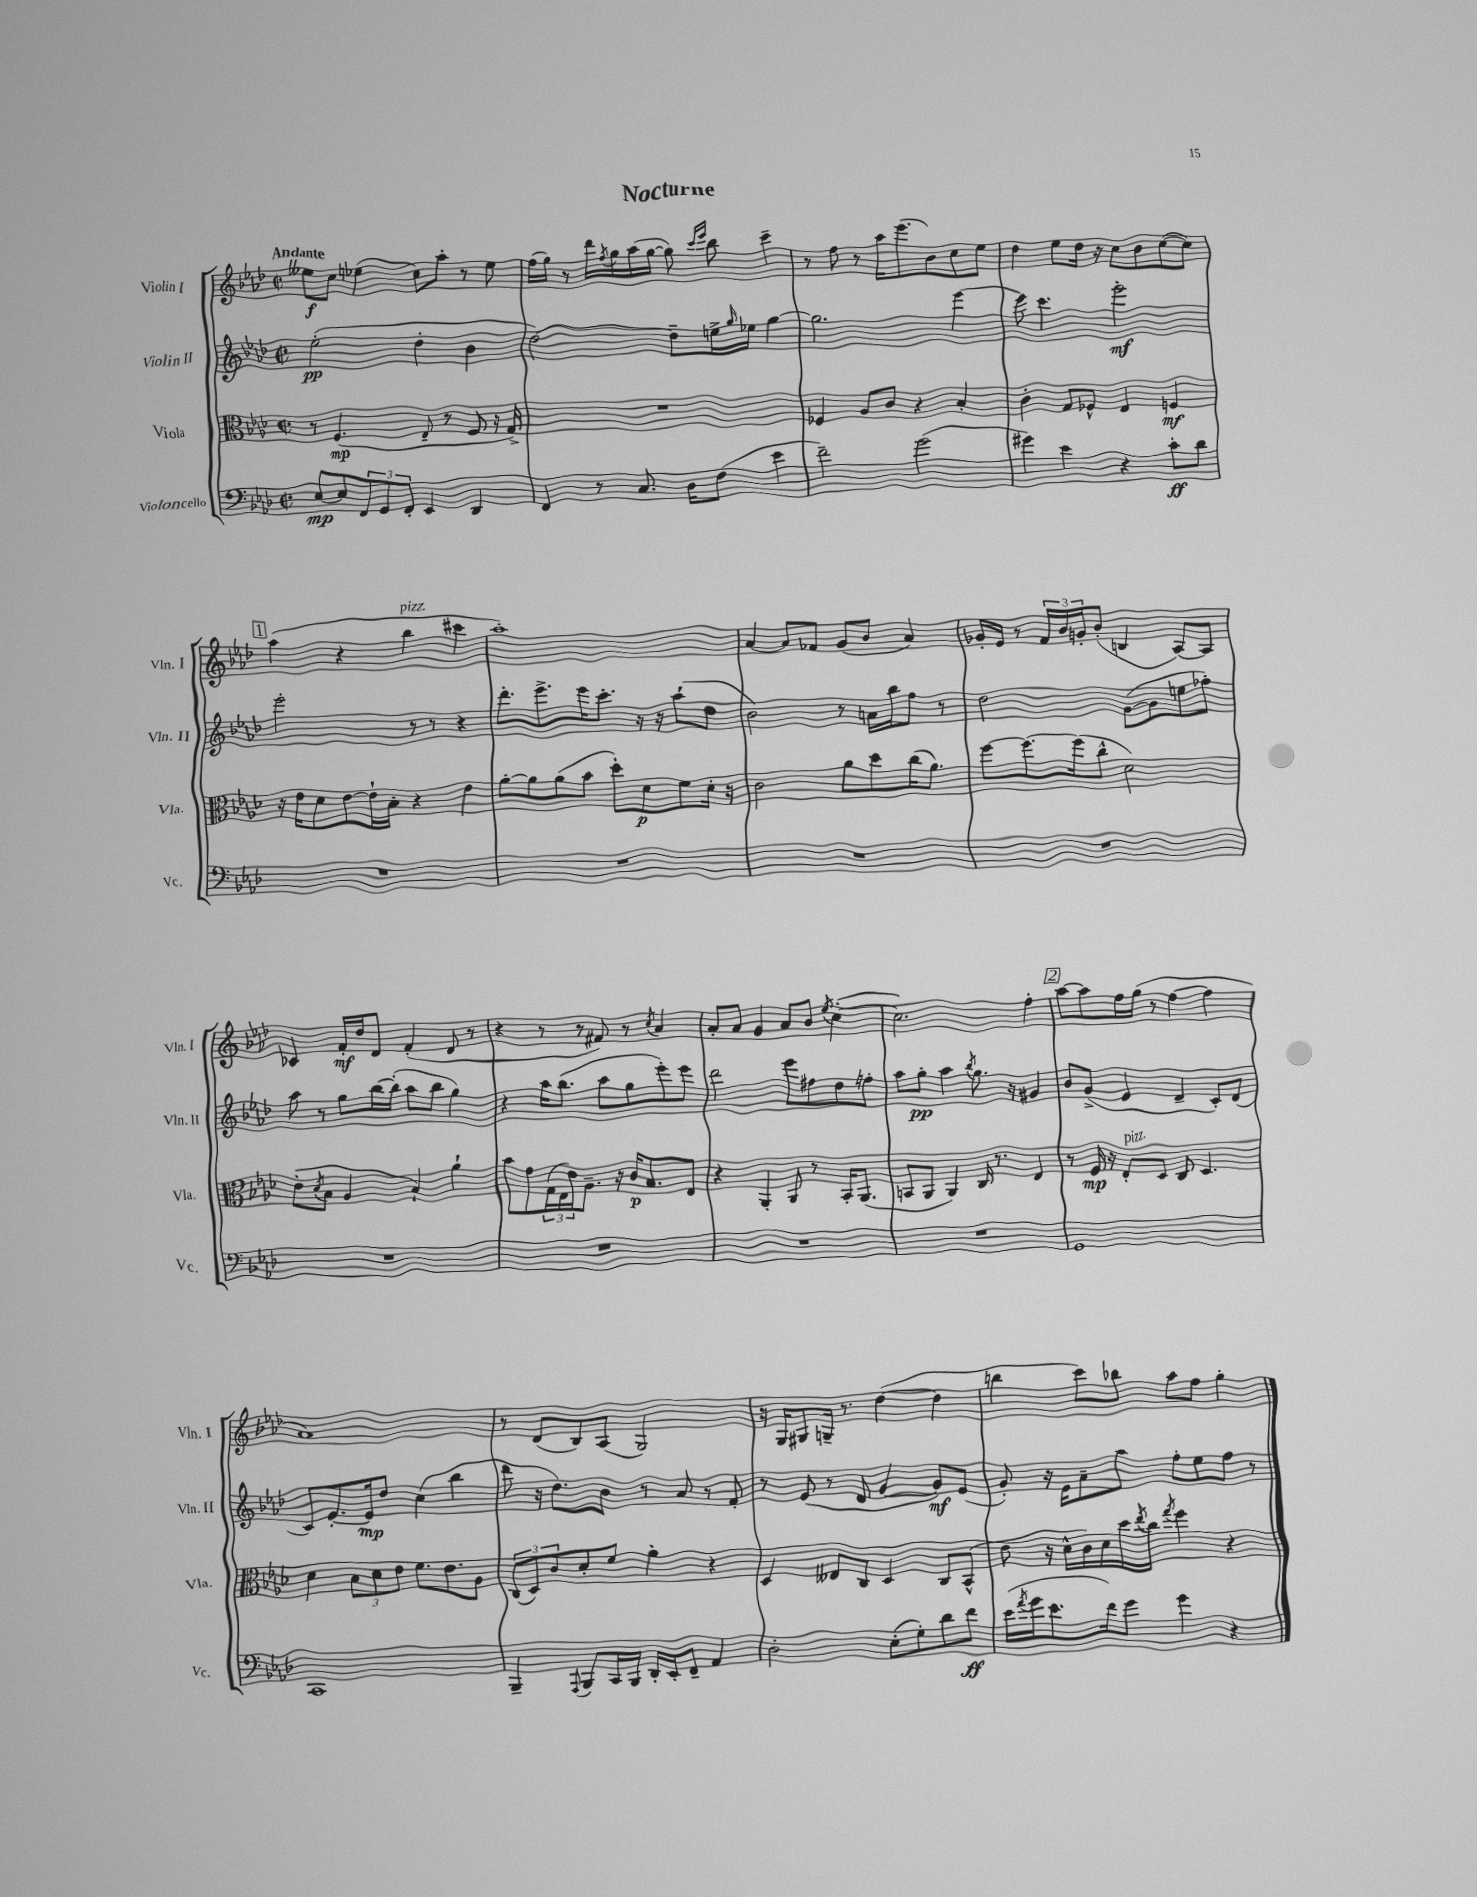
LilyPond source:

\header { title = "Nocturne" }
<<
\new StaffGroup <<
\new Staff = "s0" \with { instrumentName = "Violin I" shortInstrumentName = "Vln. I" } {
    \clef treble \key aes \major \defaultTimeSignature \time 2/2 \tempo "Andante"
    eeses''8\f c''8 ees''4( c''8) aes''8-. r8 ees''8 |
    f''16( g''16) r8 des'''16 \acciaccatura { f''8 } g''16 aes''16( g''16~ g''8) \grace { c'''16 ees'''16 } bes''8 c'''4-- |
    r8 f''8 r8 aes''16 ees'''8.( bes'8) c''8 ees''8 |
    des''4 ees''8 des''16 r16 c''8 bes'8 c''8~( c''8) |
    \mark \markup { \box "1" } aes''4( r4 bes''4^\markup { \italic "pizz." } cis'''4 |
    aes''1-.) |
    aes'4~ aes'8 fes'8 g'8( bes'8 aes'4) |
    ges'16-. ees'16 r8 \tuplet 3/2 { f'16 bes'16 g'16-. } bes'8-.( b4 aes8~) aes8 |
    ces'4 f'16-.\mf des''16 des'8 f'4-.( des'8 r8 |
    r4 r8 r8 fis'8) r8 \acciaccatura { c''8 } aes'4 |
    aes'8-. aes'8 g'4 aes'8 bes'8 \acciaccatura { ees''8 } c''4~-.( |
    c''2.) f''4-. |
    \mark \markup { \box "2" } aes''8~ aes''8 f''16 g''16( r8 f''4~ f''4 |
    aes'1) |
    r8 des'8( bes8) aes8( g2) |
    r16 g16 gis8 g16-- r8. des''4~( des''4 |
    b''4 c'''8) bes''8 aes''8 f''8 g''4-. \bar "|." |
}
\new Staff = "s1" \with { instrumentName = "Violin II" shortInstrumentName = "Vln. II" } {
    \clef treble \key aes \major \defaultTimeSignature \time 2/2
    ees''2-.\pp( des''4-. bes'4 |
    des''2~) des''8-- e''16-> \grace { g''16 } ees''16 g''4~ |
    g''2. ees'''4~ |
    ees'''8 c'''4. ees'''2-.\mf |
    \mark \markup { \box "1" } ees'''2-. r8 r8 r4 |
    des'''8.-. ees'''8.-> ees'''16 c'''8.-. r16 r16 aes''8-!( des''8 |
    bes'2) r8 a'16 bes''16 f''8 r8 |
    des''2 g'8~( g'8 e''8 fes''8-.) |
    aes''8 r8 g''8 bes''16~ bes''16-.( aes''8 bes''8 g''4) |
    r4 aes''16 bes''8.( aes''8 g''8 ees'''8-.) ees'''8 |
    des'''2 ees'''8 fis''8 des''8 f''8-. |
    aes''8 g''8-.\pp aes''4 \acciaccatura { bes''8 } g''8. r16 gis'4 |
    \mark \markup { \box "2" } bes'8 g'8->( ees'4 des'4-- c'8-.) des'8( |
    c'8) ees'8.~-. ees'16\mp des''8 c''4( bes''4 |
    des'''8 r16 des''8.) bes'8 r8 aes'8 r8 f'8-. |
    r8 ees'8( r8 des'8 g'4~ g'8\mf) ees'8( |
    g'8-.) r16 ees'16 aes'8-- aes''8 f''8-. ees''8 f''8 r8 \bar "|." |
}
\new Staff = "s2" \with { instrumentName = "Viola" shortInstrumentName = "Vla." } {
    \clef alto \key aes \major \defaultTimeSignature \time 2/2
    r8 f4.\mp( ees8-- r8 f8 r16 g16->) |
    R1 |
    fes4 aes8 c'8 r4 bes4-. |
    c'4-. g8 fes8-^ ees4 f4\mf |
    \mark \markup { \box "1" } r16 ees'16 des'8 ees'8~ ees'16-! bes16-. r4 ees'4 |
    aes'8~-. aes'8 aes'8( bes'8 des''8-.) des'8\p f'8 des'16-. r16 |
    c'2 aes'8 des''8 c''16( aes'8.) |
    f''8~ f''8.~ f''16( c''8-^ des'2) |
    ees'8-.( \acciaccatura { des'8 } bes8 aes4 bes4-!) aes'4-! |
    bes'8 g'8 \tuplet 3/2 { g16( ees16 ees'16) } aes8.-- r16 c'16\p bes8. ees8 |
    r4 aes,4-. aes,8 r8 bes,16-. aes,8.( |
    b,8 aes,8 aes,4) c16 r8. ees4 |
    \mark \markup { \box "2" } r8 f16\mp r16 ees8-.^\markup { \italic "pizz." } des8 c8 des4. |
    des'4 \tuplet 3/2 { bes8 des'8 ees'8 } f'8. ees'8. aes8 |
    \tuplet 3/2 { c8( des8) c'8 } des'8-. f'8 aes'4-. r4 |
    des4 eeses8 c8 des4 c8 bes,8-^( |
    ees'8 r16 des'16-^ c'16) des'16 des''16 \acciaccatura { ees''8 } c''16 \acciaccatura { g''8 } f''4 r4 \bar "|." |
}
\new Staff = "s3" \with { instrumentName = "Violoncello" shortInstrumentName = "Vc." } {
    \clef bass \key aes \major \defaultTimeSignature \time 2/2
    ees8~\mp ees8 \tuplet 3/2 { f,8 g,8 f,8-. } ees,4 des,4 |
    f,4 r8 c8. des16 f8( ees'4 |
    f'2--) g'2( |
    gis'4) ees'4 r4 c'8-.\ff des'8 |
    \mark \markup { \box "1" } R1 |
    R1 |
    R1 |
    R1 |
    R1 |
    R1 |
    R1 |
    R1 |
    \mark \markup { \box "2" } g,1 |
    c,1 |
    bes,,4-- \appoggiatura { aes,,8 } bes,,8 c,16 bes,,16 des,16-. ees,16-. f,8-- aes,4 |
    des2-. ees8-.( g8-.) des'8 f'8\ff |
    ees'16( \acciaccatura { aes'8 } g'16 ees'8. f'16) g'8 g'4 r4 \bar "|." |
}
>>
>>
\layout { \context { \Score \remove "Bar_number_engraver" } }
